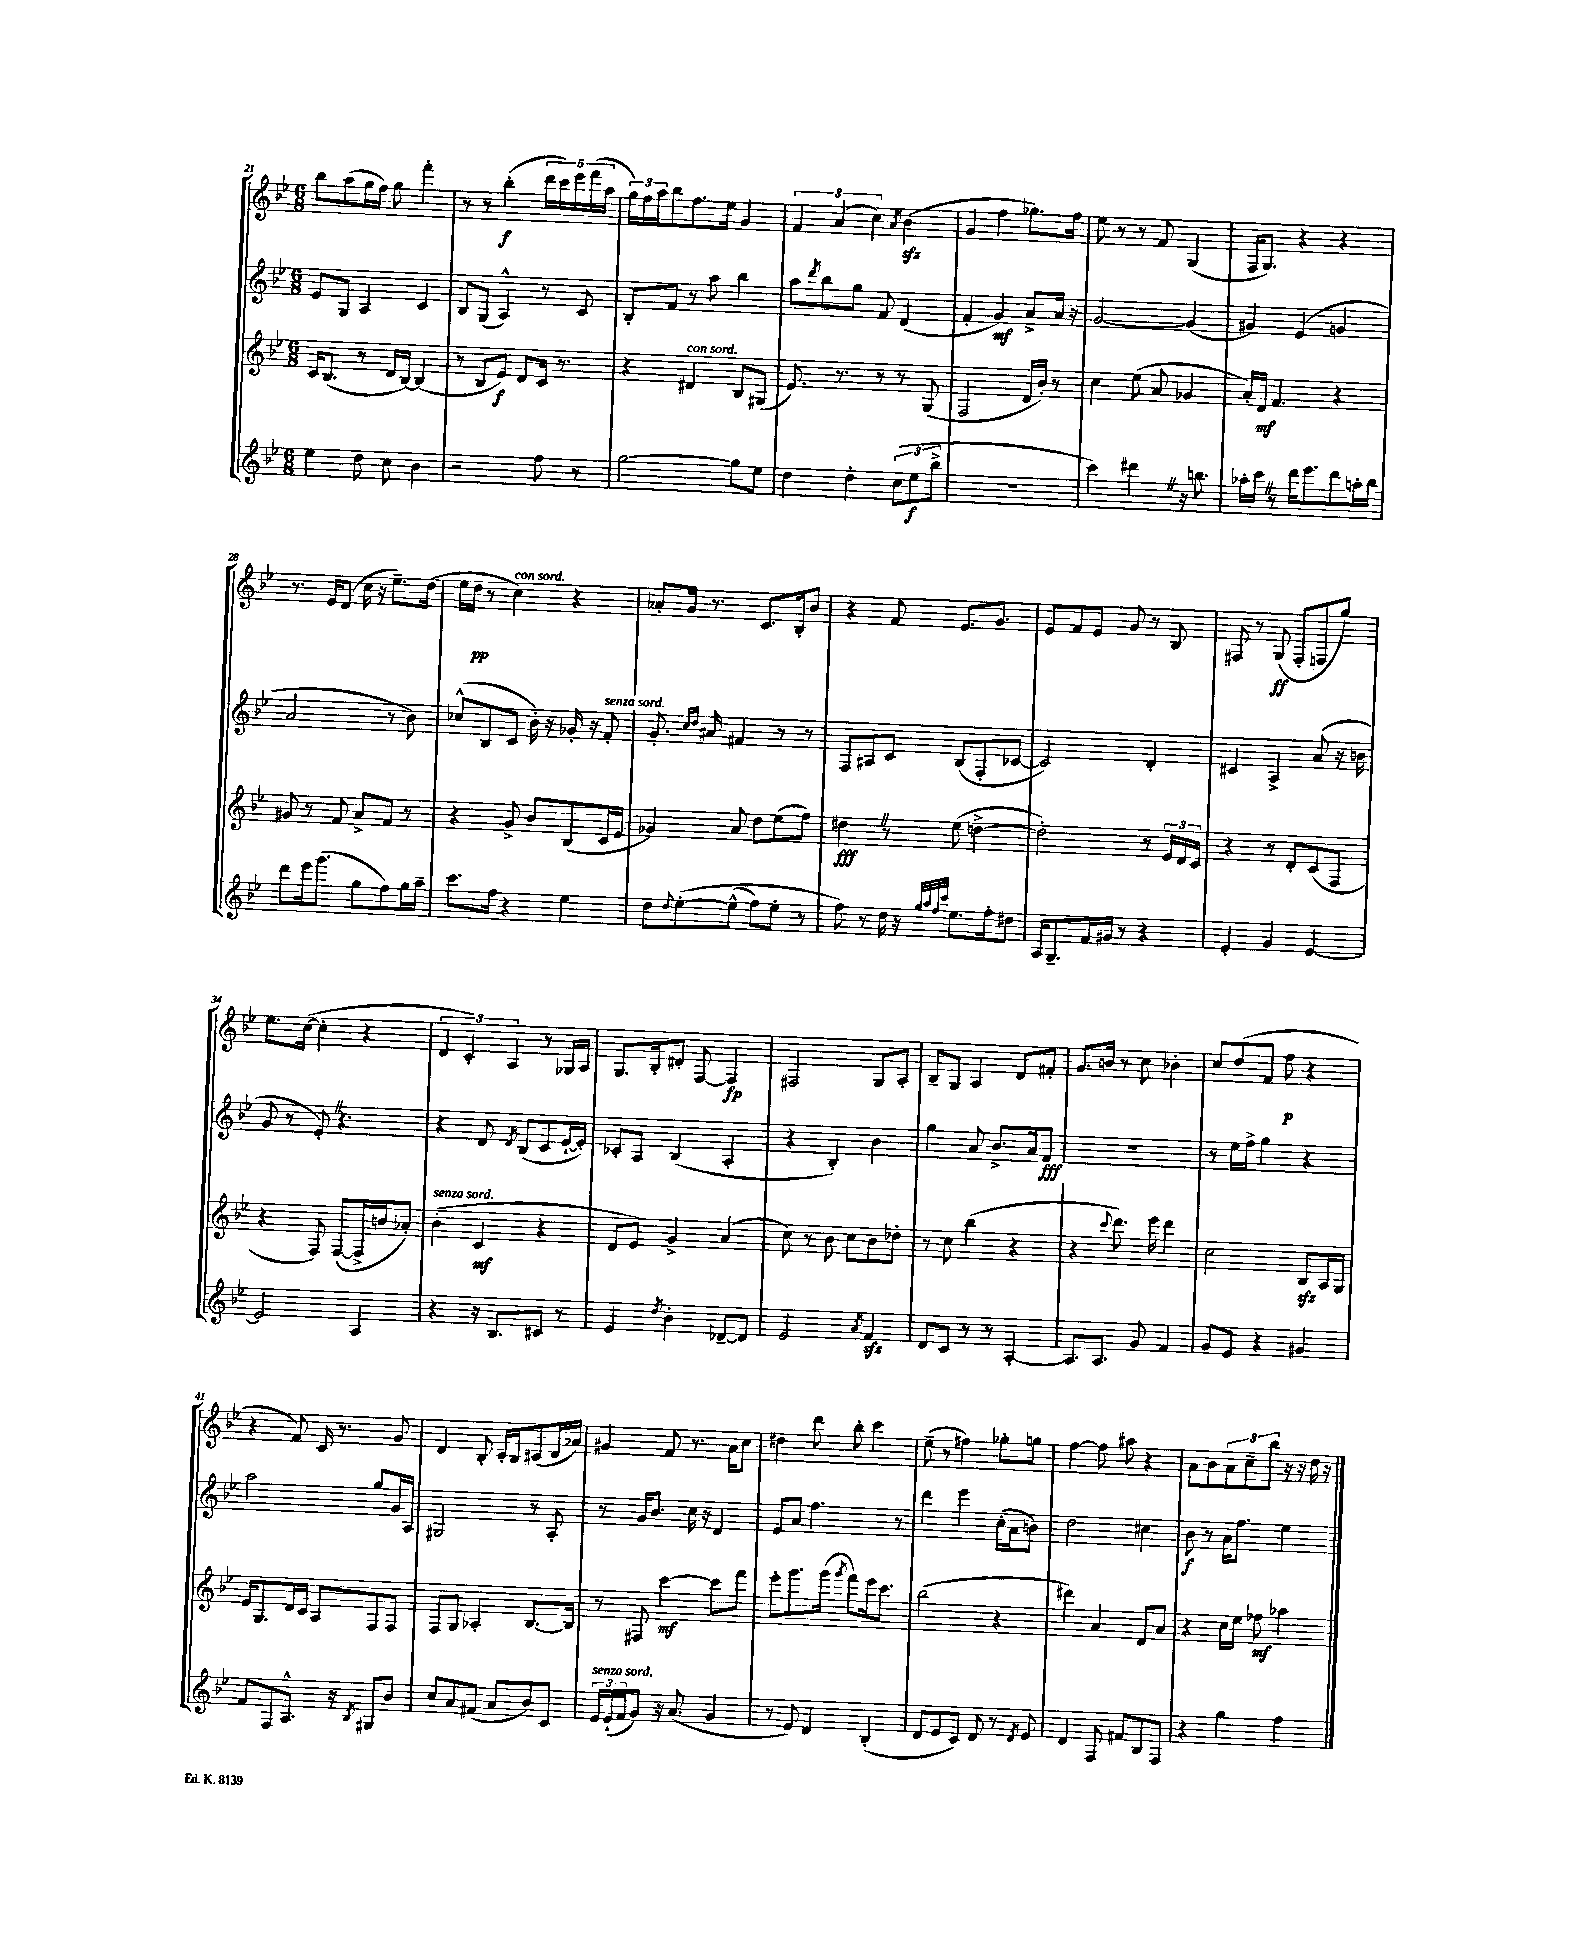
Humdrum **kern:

**kern	**kern	**kern	**kern
*staff4	*staff3	*staff2	*staff1
*clefG2	*clefG2	*clefG2	*clefG2
*k[b-e-]	*k[b-e-]	*k[b-e-]	*k[b-e-]
*M6/8	*M6/8	*M6/8	*M6/8
4ee-	16c	8e-	8bb-
.	(8.B-	.	.
.	.	8G	(8aa
8dd	8r	4A	16gg
.	.	.	16ff)
8cc	16d	.	8gg
.	[16B-)	.	.
4b-	(4B-]	4c	4fff'
=	=	=	=
2r	8r	8B-	8r
.	8B-	(8G	8r
.	8e-)	4A^^)	(4bb-'
.	8d	.	.
8ff	16c	8r	20ddd
.	.	.	20ccc)
.	8.r	.	.
.	.	.	20eee-
8r	.	8c	.
.	.	.	(20fff
.	.	.	20aa
=	=	=	=
[2gg	4r	8B-'	24gg)
.	.	.	24ff
.	.	.	24aa
.	.	8f	8bb-
.	4d#	8r	8.ff
.	.	8aa	.
.	.	.	16ee-
8gg]	8B-	4bb-	4g
8ee-	(8G#	.	.
=	=	=	=
4dd	8.e-)	8aa	6f
.	.	8qddd	.
.	.	8bb-	.
.	.	.	(6a
.	8.r	.	.
4dd'	.	8gg	.
.	.	.	6cc)
.	8r	8f	.
.	.	.	8qa
(12cc	8r	(4d	(4b-
12ee-	.	.	.
.	(8G	.	.
12bb-^	.	.	.
=	=	=	=
2.r	2F	4f'	4g
.	.	4g)	4ff
.	16d	8a^	8.gg-)
.	16b-')	.	.
.	8r	16a	.
.	.	16r	16ff
=	=	=	=
4ccc)	4cc	[2g	8ee-
.	.	.	8r
4ddd#	(8ee-	.	8r
.	8a	.	8f
16r	4g-	(4g]	(4G
8.bb	.	.	.
=	=	=	=
16aa-'	16a')	4g#)	16F
16ccc	16d	.	8.G)
8r	4.f	.	.
16ddd	.	(4e-	4r
8.eee-	.	.	.
8ddd	4r	4g	4r
16aa'	.	.	.
16bb-	.	.	.
=	=	=	=
8ddd	8g#	2a	8.r
16eee-	8r	.	.
(8.ggg	.	.	16e-
.	8f	.	(8d
8gg	8a^	.	16cc
.	.	.	16r
8ff)	8f	8r	8.ee-~)
16gg	8r	8b-)	.
16aa~	.	.	(16dd
=	=	=	=
8.ccc	4r	(8cc-^^	16ee-
.	.	.	16dd
.	.	8B-	8r
16ff	.	.	.
4r	8g^	8c	4cc)
.	8b-	16b-')	.
.	.	16r	.
4ee-	(8B-	16g-'	4r
.	.	16r	.
.	16c	8f'	.
.	16e-	.	.
=	=	=	=
8dd	4g-)	8.g'	8a-'
8qqdd	.	.	.
&([8ee-'	.	.	16g
.	.	16qqcc	.
.	.	16qqdd	.
.	.	16a#	8.r
(8ee-^^]	8a	4f#	.
8ff)	8dd	.	8.c
8ee-'	(8ee-	8r	.
.	.	.	16B-'
8r	8ff)	8r	8b-
=	=	=	=
8ff&)	4dd#	8F	4r
8r	.	8A#	.
16dd	8r	8c	8f
16r	.	.	.
32qqgg	.	.	.
32qqaa	.	.	.
32qqff	.	.	.
32qqccc	.	.	.
8.ee-	(8ee-	(8B-	8.e-
.	[4dd^	8F'	.
16ff'	.	.	8.g
8dd#	.	[8c-	.
=	=	=	=
16A	2dd'])	2c-])	8e-
8.G~	.	.	.
.	.	.	8f
16f	.	.	8e-
16g#	.	.	.
8r	.	.	8g
4r	8r	4d'	8r
.	24e-	.	8B-
.	24d	.	.
.	24c	.	.
=	=	=	=
4e-'	4r	4c#	8F#
.	.	.	8r
4g	8r	4A^	(8G
.	8d'	.	8F#'
[4e-	(8c	(8a	8F
.	8F	16r	8gg)
.	.	16b	.
=	=	=	=
2e-]	4r	8g	8.ee-
.	.	8r	.
.	.	.	([16cc
.	8F)	8e-')	4cc']
.	([8F	4.r	.
4A	16F^]	.	4r
.	16b	.	.
.	8a-')	.	.
=	=	=	=
4r	(4b-'	4r	6d
.	.	.	6c')
16r	4c	8d	.
8.B-	.	.	.
.	.	.	6A
.	.	8qd	.
.	.	(8B-	.
8c#	4r	8c	8r
8r	.	[16e-`	16G-
.	.	16e-'])	16A
=	=	=	=
4e-	8d	8c-'	8.G
.	8e-)	8A	.
.	.	.	16B-'
8qdd	.	.	.
4b-'	4g^	(4B-	8d#'
.	.	.	[8F
[8d-~	(4a	4A'	4F]
8d-]	.	.	.
=	=	=	=
2e-	8cc)	4r	2F#
.	8r	.	.
.	8b-	4B-')	.
.	8cc	.	.
8qa	.	.	.
4f	8b-	4b-	8G
.	8dd-'	.	8A'
=	=	=	=
8d	8r	4gg	8B-~
8c	8cc	.	8G
8r	(4bb-	8a	4A
8r	.	8.b-^	.
[4A'	4r	.	8d
.	.	16a	.
.	.	8f	8f#'
=	=	=	=
8.A]	4r	2.r	8.g
8.A	.	.	16b
.	8qqccc	.	.
.	8.ddd)	.	8r
8g	.	.	8cc
.	16eee-	.	.
4f	4ddd	.	4b-'
=	=	=	=
8g	2cc	8r	8cc
8e-	.	16ee-	(8dd
.	.	16ff^	.
4r	.	4gg	8f
.	.	.	8ff
4g#	8B-	4r	4r
.	16A	.	.
.	16G	.	.
=	=	=	=
8f	16e-	2aa	4r
.	8.G	.	.
8F	.	.	.
8.A^^	16d	.	8f)
.	16c	.	.
.	8A	.	16c
16r	.	.	8.r
8qB-	.	.	.
8G#	8F	8gg	.
8b-	8F	16g	8g
.	.	16A	.
=	=	=	=
8cc	8F	2G#	4d
8a	8G	.	.
(8f#	4A-'	.	8B-'
8a	.	.	16c'
.	.	.	16B-
8b-)	[8.B-	8r	(8c#
8c	.	8A'	16d
.	16B-]	.	16a-)
=	=	=	=
24e-	8r	8r	4g#
(24e-`	.	.	.
24f	.	.	.
8g)	8F#	16g	.
.	.	8.b-	.
16r	[4ccc	.	8f
(8.a	.	.	.
.	.	16cc	8.r
.	.	16r	.
4g	8ccc]	4d	.
.	.	.	16a
.	8fff	.	8cc
=	=	=	=
8r	8eee-'	8e-	4dd#
8e-)	8.ggg	8a	.
4d	.	4.ff	8ddd
.	(16ggg	.	.
.	8qggg	.	.
.	8fff)	.	8bb-'
(4B-'	16eee-	.	4ccc
.	8.ccc	.	.
.	.	8r	.
=	=	=	=
8d	(2bb-	4ddd	(8ee-~
8e-	.	.	8r
8c)	.	4eee-	4ff#)
8d	.	.	.
8r	4r	(16cc'	8gg-'
.	.	16a	.
8qd	.	.	.
8e-	.	8b)	8gg
=	=	=	=
4d	4ddd#)	2dd	[4ff
8F	4a	.	8ff]
8f#	.	.	8aa#
8B-	8d	4cc#	4r
8F	8a	.	.
=	=	=	=
4r	4r	8b-	8a
.	.	8r	8b-
4gg	16cc	16a	12a
.	16ee-	8.ff	.
.	.	.	12cc~
.	8ff-	.	.
.	.	.	12bb-
4ff	4aa-	4ee-	16r
.	.	.	16r
.	.	.	16dd
.	.	.	16r
==	==	==	==
*-	*-	*-	*-
